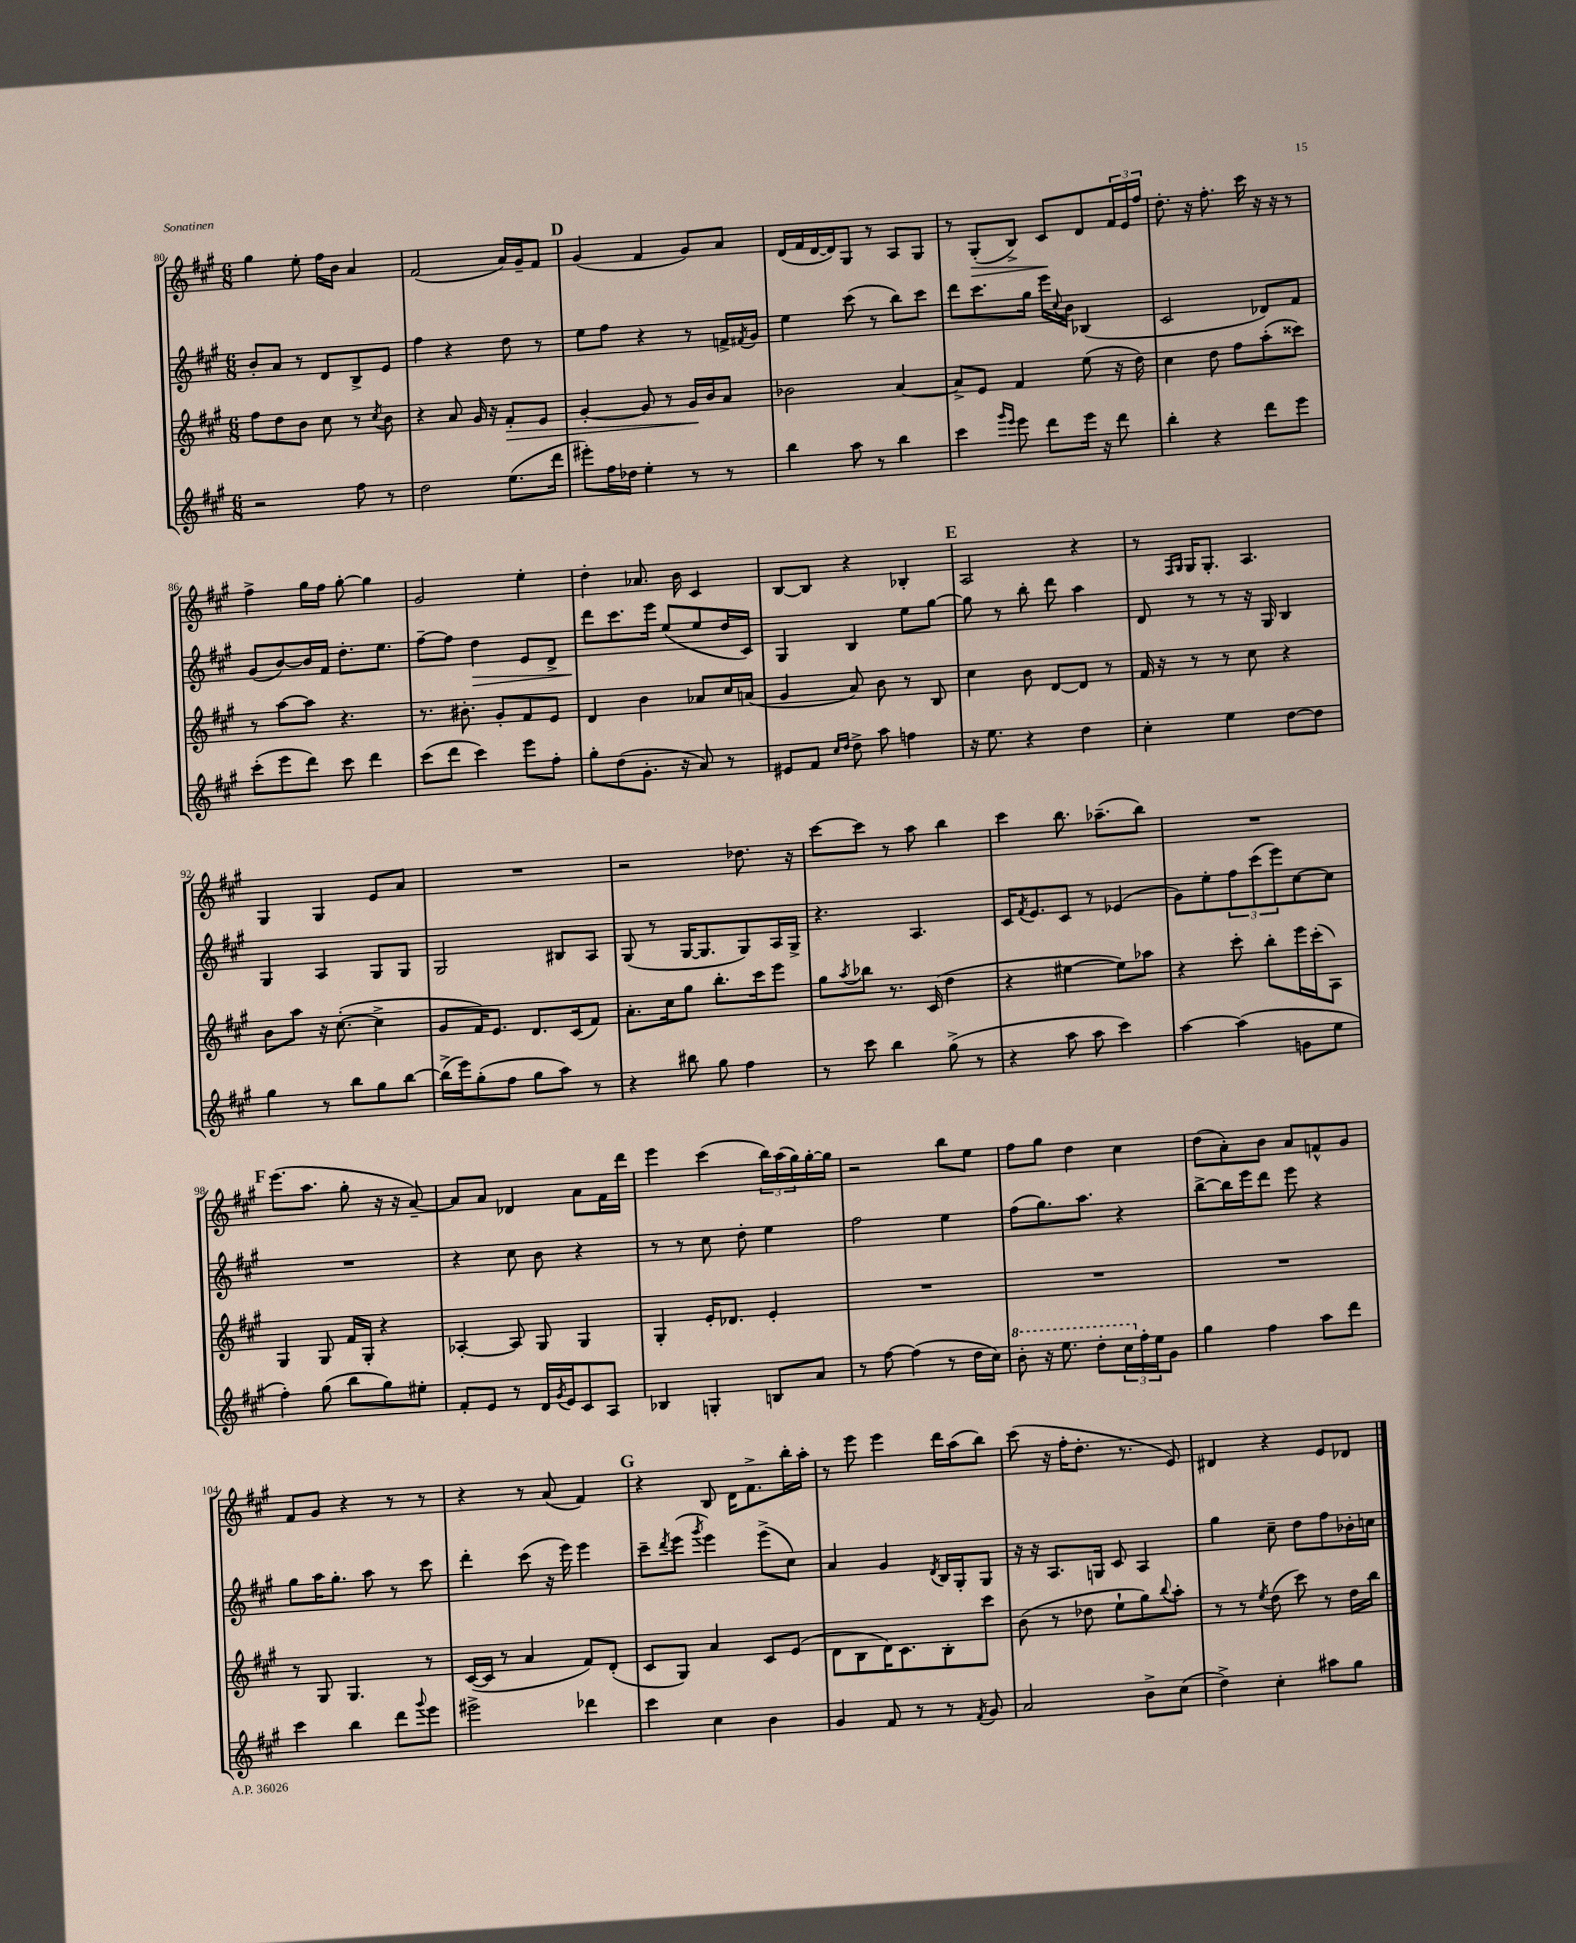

**kern	**kern	**kern	**kern
*staff4	*staff3	*staff2	*staff1
*clefG2	*clefG2	*clefG2	*clefG2
*k[f#c#g#]	*k[f#c#g#]	*k[f#c#g#]	*k[f#c#g#]
*M6/8	*M6/8	*M6/8	*M6/8
2r	8ff#	8b'	4gg#
.	8dd	8a	.
.	8b	8r	8ee'
.	8cc#	8d	16ff#
.	.	.	16b
8ff#	8r	8B^	4a
.	8qcc#	.	.
8r	8b	8e	.
=	=	=	=
2dd	4r	4ff#	(2f#
.	8a	4r	.
.	16g#	.	.
.	16r	.	.
(8.ee	8f#'	8dd	16a)
.	.	.	16g#~
.	8e	8r	8f#
16ddd	.	.	.
=	=	=	=
8eee#')	[4g#'	8ee	(4g#
16ff#	.	8ff#	.
16dd-	.	.	.
4ee'	8g#]	4r	4f#
.	8r	.	.
8r	16g#	8r	8g#)
.	16b	.	.
8r	8a	16f^	8a
.	.	8qf#	.
.	.	16g#	.
=	=	=	=
4bb	2b-	4ee	(16d
.	.	.	16f#
.	.	.	[16d
.	.	.	16d])
8aa	.	(8ccc#	8G#
8r	.	8r	8r
4bb	[4a	8bb)	8A
.	.	8ccc#	8G#
=	=	=	=
4ccc#	8a^]	8ddd	8r
.	8e	8.ccc#	(8G#'
16qqggg#	.	.	.
16qqeee	.	.	.
8eee	4f#	.	8B^)
.	.	16gg#	.
8ddd	.	16eee	8c#
.	.	8qqcc#	.
.	.	16b	.
16eee	(8ee	(4B-	8d
16r	.	.	.
8ddd	16r	.	24f#
.	.	.	24e
.	16dd)	.	.
.	.	.	24ff#
=	=	=	=
4bb'	4cc#	2c#	8.dd'
.	.	.	16r
4r	8dd	.	8.ff#'
.	8ff#	.	.
.	.	.	16ccc#
8ddd	(8aa'	8d-)	16r
.	.	.	16r
8eee	8ccc##)	8f#	8r
=	=	=	=
(8ccc#'	8r	(8g#	4ff#^
8eee	[8aa	[8b)	.
8ddd)	8aa]	16b]	16gg#
.	.	16f#	16ff#
8ccc#	4.r	8.dd'	[8gg#'
4ddd	.	.	4gg#]
.	.	8.ee	.
=	=	=	=
(8ccc#	8.r	[8ff#~	2g#
8ddd	.	8ff#]	.
.	8.b#'	.	.
4ccc#)	.	4dd	.
.	8g#'	.	.
8eee	8f#	8e	4ee'
8ff#'	8e	8d^	.
=	=	=	=
8gg#'	4d	8ddd	4dd'
(8dd	.	8.ccc#	.
8.g#'	4b	.	8.a-
.	.	16eee	.
.	.	(8ee	.
16r	.	.	16b
8a)	8a-	8ee	4c#
8r	16cc#	16dd	.
.	(16a	16c#)	.
=	=	=	=
8e#	4g#	4G#	[8B
8f#	.	.	8B]
16qqcc#	.	.	.
16qqdd	.	.	.
8dd^	8a)	4B	4r
8aa	8b	.	.
4ff	8r	8ee	4B-'
.	8B	[8gg#	.
=	=	=	=
16r	4cc#	8gg#]	2A
8.ee	.	.	.
.	.	8r	.
4r	8b	8bb'	.
.	[8d	8ddd	.
4dd	8d]	4aa	4r
.	8r	.	.
=	=	=	=
4cc#'	16f#	8d	8r
.	16r	.	.
.	.	.	16qqF#
.	.	.	16qqG#
.	8r	8r	16G#
.	.	.	8.G#'
4ee	8r	8r	.
.	8cc#	16r	4.A
.	.	16G#	.
[8dd	4r	4B	.
8dd]	.	.	.
=	=	=	=
4gg#	8b	4G#	4G#
.	8aa	.	.
8r	16r	4A	4G#
.	([8.cc#'	.	.
8bb	.	.	.
8gg#	4cc#^]	8G#	8e
[8bb	.	8G#	8a
=	=	=	=
(16bb^]	8g#	2G#	2.r
16eee)	.	.	.
(8gg#'	16f#)	.	.
.	8.e	.	.
8ff#	.	.	.
8gg#	8.d	.	.
8aa)	.	8B#	.
.	(16c#	.	.
8r	8f#)	8A	.
=	=	=	=
4r	8.a'	(8G#	2r
.	.	8r	.
.	16cc#	.	.
8bb#	8gg#	[16G#	.
.	.	8.G#]	.
8gg#	8.bb'	.	.
4ff#	.	8G#)	8.dd-
.	16ccc#	.	.
.	8eee	16A	.
.	.	16G#^	16r
=	=	=	=
8r	8gg#	4.r	[8ccc#
.	8qaa	.	.
8ccc#	8bb-	.	8ccc#]
4bb	8.r	.	8r
.	.	4.A	8aa
.	(16c#	.	.
(8gg#^	4dd	.	4bb
8r	.	.	.
=	=	=	=
4r	4r	16c#	4ccc#
.	.	8qf#	.
.	.	8.e	.
8aa	[4ee#	8c#	8.bb
8aa	.	8r	.
.	.	.	(8.aa-~
4ccc#)	8ee#])	(4e-	.
.	8aa-	.	8bb)
=	=	=	=
[4aa	4r	8g#)	2.r
.	.	8ee'	.
(4aa]	8ccc#'	12ff#	.
.	.	(12ccc#	.
.	8bb'	.	.
.	.	12eee)	.
8g	16eee	[8cc#	.
.	(16ccc#'	.	.
8ee	8A)	8cc#]	.
=	=	=	=
4ff#')	4G#	2.r	(8.eee
.	.	.	8.aa
(8gg#	8G#	.	.
8bb	16f#	.	8gg#'
.	16G#'	.	.
8gg#)	4r	.	16r
.	.	.	16r
8ee#'	.	.	[8a~)
=	=	=	=
8f#'	[4A-'	4r	8a]
8e	.	.	8a
8r	8A-]	8cc#	4d-
16d	8G#	8b	.
8qg#	.	.	.
16e	.	.	.
8c#	4G#	4r	8a
8A	.	.	16f#
.	.	.	16ddd
=	=	=	=
4B-	4G#'	8r	4eee
.	.	8r	.
4G'	16e'	8cc#	(4ccc#
.	8.d-	.	.
.	.	8dd'	.
8B	4e'	4ee	24bb)
.	.	.	(24aa
.	.	.	24gg#)
8a	.	.	[16gg#'
.	.	.	16gg#]
=	=	=	=
8r	2.r	2ff#	2r
[8ff#	.	.	.
(4ff#]	.	.	.
8r	.	4ee	8bb
16dd	.	.	8ee
16cc#)	.	.	.
=	=	=	=
8bb'	2.r	(8ff#	8ff#
16r	.	8.gg#)	8gg#
8.eee	.	.	.
.	.	.	4dd
.	.	8.aa	.
8ddd'	.	.	.
24ccc#	.	4r	4cc#
24ff#'	.	.	.
24ee	.	.	.
8g#	.	.	.
=	=	=	=
4gg#	2.r	[8bb^	(8dd
.	.	16bb]	8a')
.	.	16eee	.
4ff#	.	8ddd	8b
.	.	8eee	8a
8aa	.	4r	8f^^
8ddd	.	.	8g#
=	=	=	=
4ccc#	8r	8gg#	8f#
.	8G#	16aa	8g#
.	.	8.gg#'	.
4bb	4.G#	.	4r
.	.	8aa	.
8ddd	.	8r	8r
8qqggg#	.	.	.
8eee	8r	8ccc#	8r
=	=	=	=
2eee#^	([16c#	4ddd'	4r
.	16c#]	.	.
.	8r	.	.
.	4a	(8ccc#	8r
.	.	16r	(8a
.	.	16eee)	.
4ddd-	8f#)	4eee	4f#)
.	(8d'	.	.
=	=	=	=
4ccc#	8c#	8ccc#~	4r
.	.	8qddd	.
.	8G#)	(8eee	.
.	.	8qggg#	.
4cc#	4a	4eee)	8B
.	.	.	16d
.	.	.	8.f#^
4b	8c#	(8eee^	.
.	(8e	8cc#)	16bb'
.	.	.	16aa'
=	=	=	=
4g#	8d	4a	8r
.	8B	.	8eee
8f#	16d)	4g#	4eee
.	8.c#	.	.
8r	.	.	.
.	.	8qd	.
8r	8B'	16B	16ddd
.	.	16G#'	(16aa
8qf#	.	.	.
8g#	8ccc#	8G#	8bb)
=	=	=	=
2a	(8b	16r	(8ccc#
.	.	16r	.
.	8r	8.A	16r
.	.	.	16ff#'
.	8dd-	.	8.dd'
.	.	16G	.
.	8ee`	8c#	.
.	.	.	8.r
8b^	8gg#)	4A	.
.	8qqbb	.	.
(8cc#	8aa'	.	8e)
=	=	=	=
4dd^)	8r	4gg#	4d#
.	8r	.	.
.	8qee	.	.
4cc#'	(8dd	8cc#~	4r
.	8ccc#)	8dd	.
8aa#	8r	8ff#	8e
8gg#	16dd	16b-'	8d-
.	16bb	16cc	.
==	==	==	==
*-	*-	*-	*-
